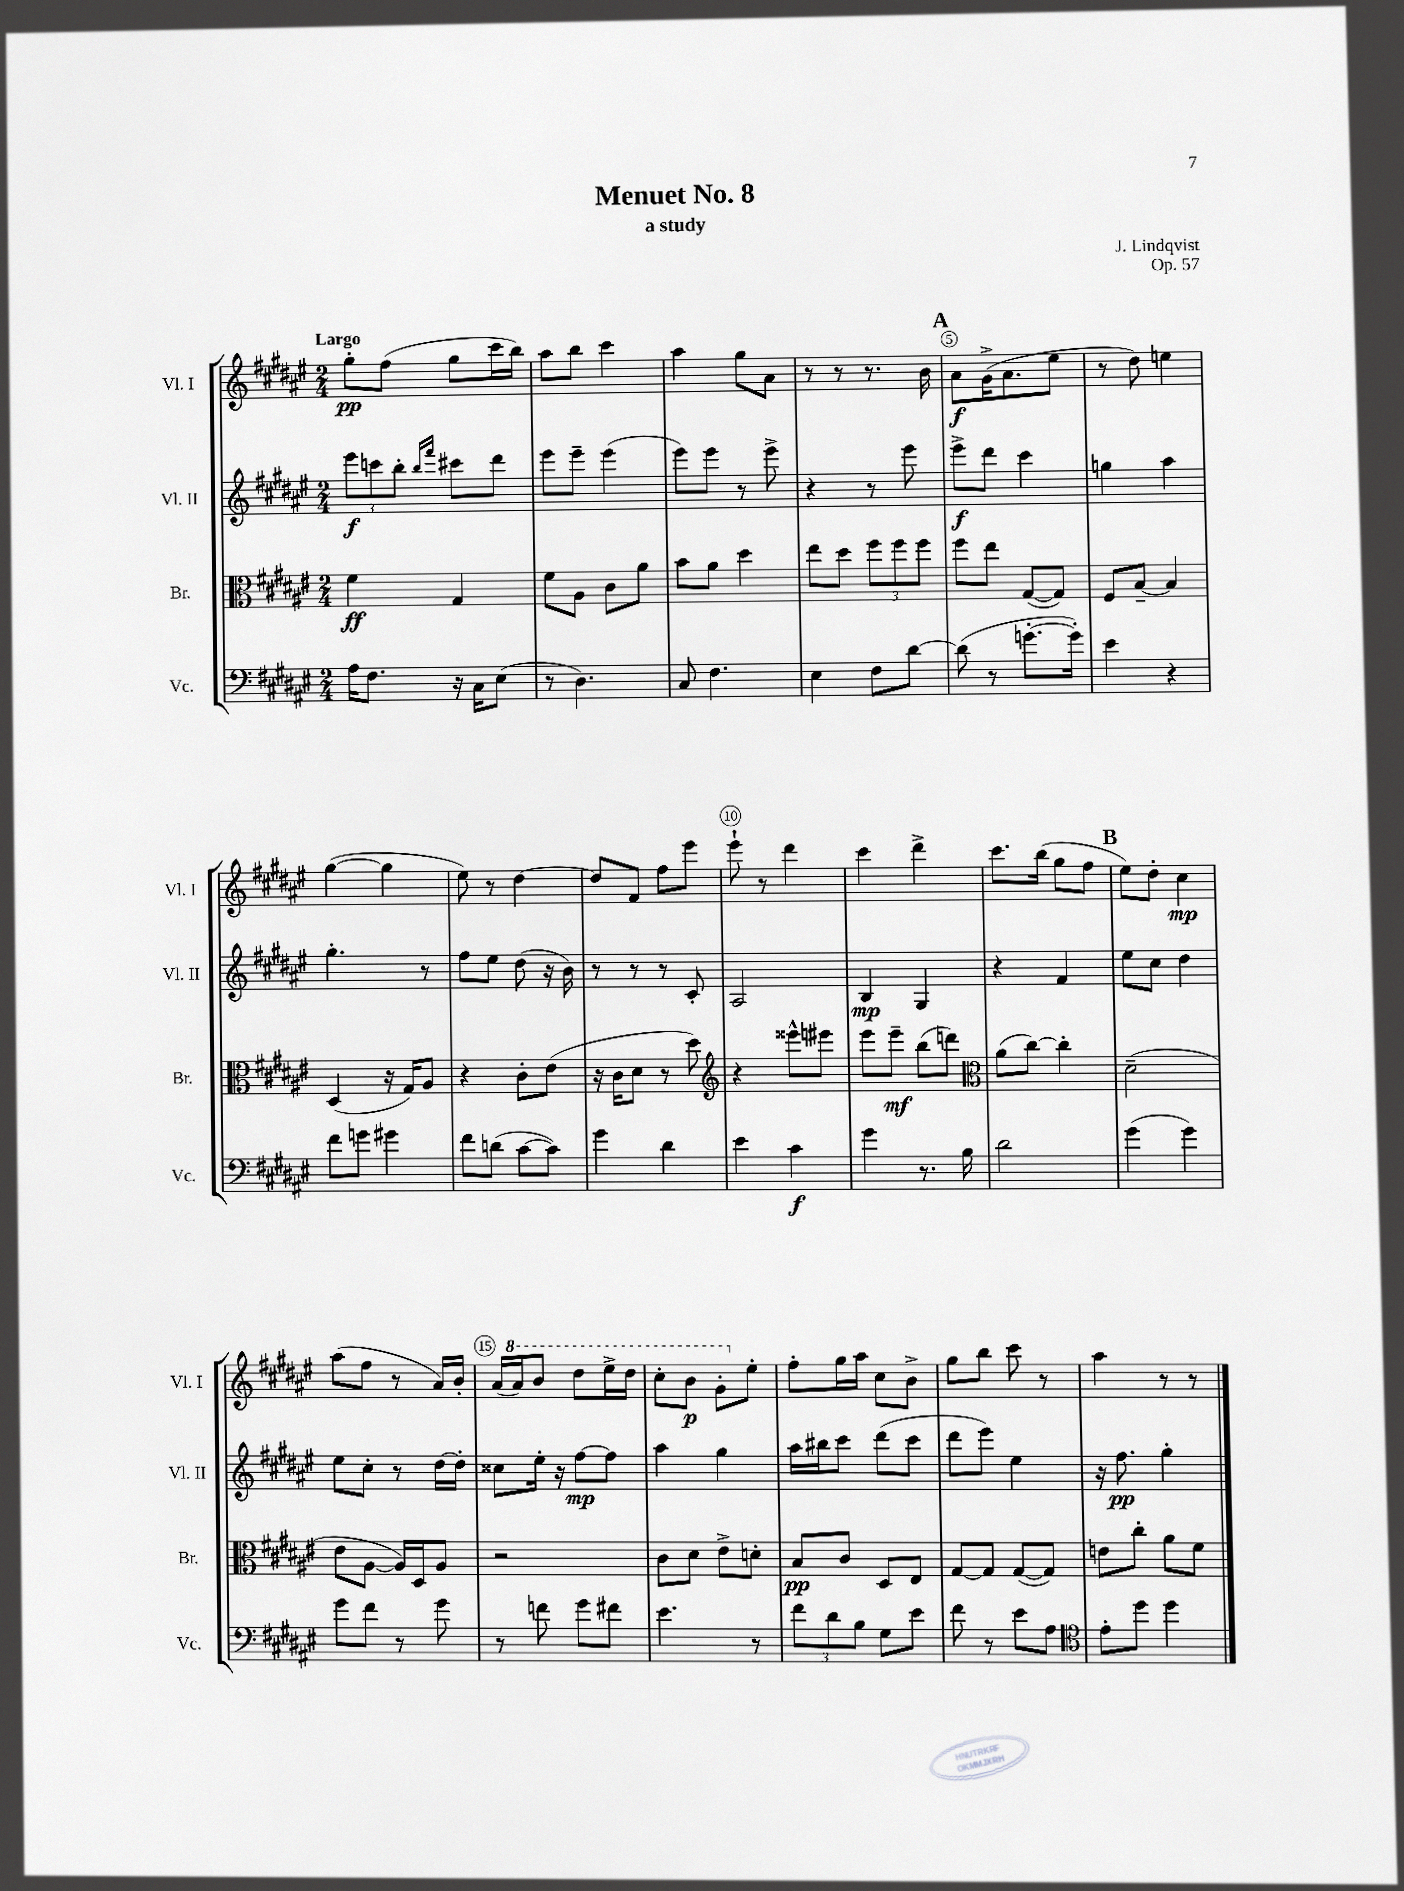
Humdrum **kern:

**kern	**kern	**kern	**kern
*staff4	*staff3	*staff2	*staff1
*clefF4	*clefC3	*clefG2	*clefG2
*k[f#c#g#d#a#e#]	*k[f#c#g#d#a#e#]	*k[f#c#g#d#a#e#]	*k[f#c#g#d#a#e#]
*M2/4	*M2/4	*M2/4	*M2/4
16A#	4f#	12eee#	8gg#'
8.F#	.	.	.
.	.	12ccc	.
.	.	.	(8ff#
.	.	12bb'	.
.	.	16qqbb	.
.	.	16qqfff#	.
16r	4G#	8ccc#	8gg#
16C#	.	.	.
(8E#	.	8ddd#	16ccc#
.	.	.	16bb)
=	=	=	=
8r	8f#	8eee#	8aa#
4.D#)	8A#	8eee#~	8bb
.	8c#	(4eee#	4ccc#
.	8a#	.	.
=	=	=	=
8C#	8b	8eee#)	4aa#
4.F#	8a#	8eee#	.
.	4dd#	8r	8gg#
.	.	8eee#^	8a#
=	=	=	=
4E#	8ee#	4r	8r
.	8dd#	.	8r
8F#	12ff#	8r	8.r
.	12ff#	.	.
[8d#	.	8eee#	.
.	12ff#	.	.
.	.	.	16b
=	=	=	=
(8d#]	8ff#	8eee#^	8a#
8r	8ee#	8ddd#	(16g#^
.	.	.	8.a#
[8.g'	([8G#	4ccc#	.
.	8G#])	.	8ee#
16g'])	.	.	.
=	=	=	=
4e#	8F#	4gg	8r
.	[8B~	.	8dd#)
4r	4B]	4aa#	4ee
=	=	=	=
8f#	(4D#	4.gg#'	([4gg#
8g	.	.	.
4g#	16r	.	4gg#]
.	16G#)	.	.
.	8A#	8r	.
=	=	=	=
8f#	4r	8ff#	8ee#)
(8d	.	8ee#	8r
[8c#	8c#'	(8dd#	[4dd#
8c#])	(8e#	16r	.
.	.	16b)	.
=	=	=	=
4g#	16r	8r	8dd#]
.	16c#	.	.
.	8d#	8r	8f#
4d#	8r	8r	8ff#
.	8dd#)	8c#'	8eee#
=	=	=	=
*	*clefG2	*	*
4e#	4r	2A#	8eee#`
.	.	.	8r
4c#	8eee##^^	.	4ddd#
.	8eee#	.	.
=	=	=	=
4g#	8eee#	4B	4ccc#
.	8eee#~	.	.
8.r	(8bb	4G#	4ddd#^
.	8ddd)	.	.
16B	.	.	.
=	=	=	=
*	*clefC3	*	*
2d#	(8a#	4r	8.ccc#
.	[8cc#)	.	.
.	.	.	(16bb
.	4cc#']	4f#	8gg#
.	.	.	8ff#
=	=	=	=
(4g#	(2d#~	8ee#	8ee#)
.	.	8cc#	8dd#'
4g#)	.	4dd#	4cc#
=	=	=	=
8g#	8e#	8ee#	(8aa#
8f#	[8A#	8cc#'	8ff#
8r	16A#])	8r	8r
.	16D#	.	.
8g#	8A#	[16dd#	16a#)
.	.	16dd#']	16b'
=	=	=	=
8r	2r	8cc##	(16a#
.	.	.	16aa#)
8f	.	16ee#'	8bb
.	.	16r	.
8g#	.	[8ff#	8ddd#
8f#	.	8ff#]	16eee#^
.	.	.	16ddd#
=	=	=	=
4.e#	8c#	4aa#	8ccc#'
.	8d#	.	8bb
.	8e#^	4gg#	8gg#'
8r	8d'	.	8ee#'
=	=	=	=
12f#	8B	16aa#	8ff#'
.	.	16bb#	.
12d#	.	.	.
.	8c#	8ccc#	16gg#
12B	.	.	.
.	.	.	16aa#
8G#	8D#	(8ddd#	8cc#
8e#	8E#	8ccc#	8b^
=	=	=	=
8f#	[8G#	8ddd#	8gg#
8r	8G#]	8eee#)	8bb
8e#	([8G#	4ee#	8ccc#
8A#	8G#])	.	8r
=	=	=	=
*clefC4	*	*	*
8e#'	8e	16r	4aa#
.	.	8.ff#	.
8dd#	8cc#'	.	.
4dd#	8a#	4gg#'	8r
.	8f#	.	8r
==	==	==	==
*-	*-	*-	*-
